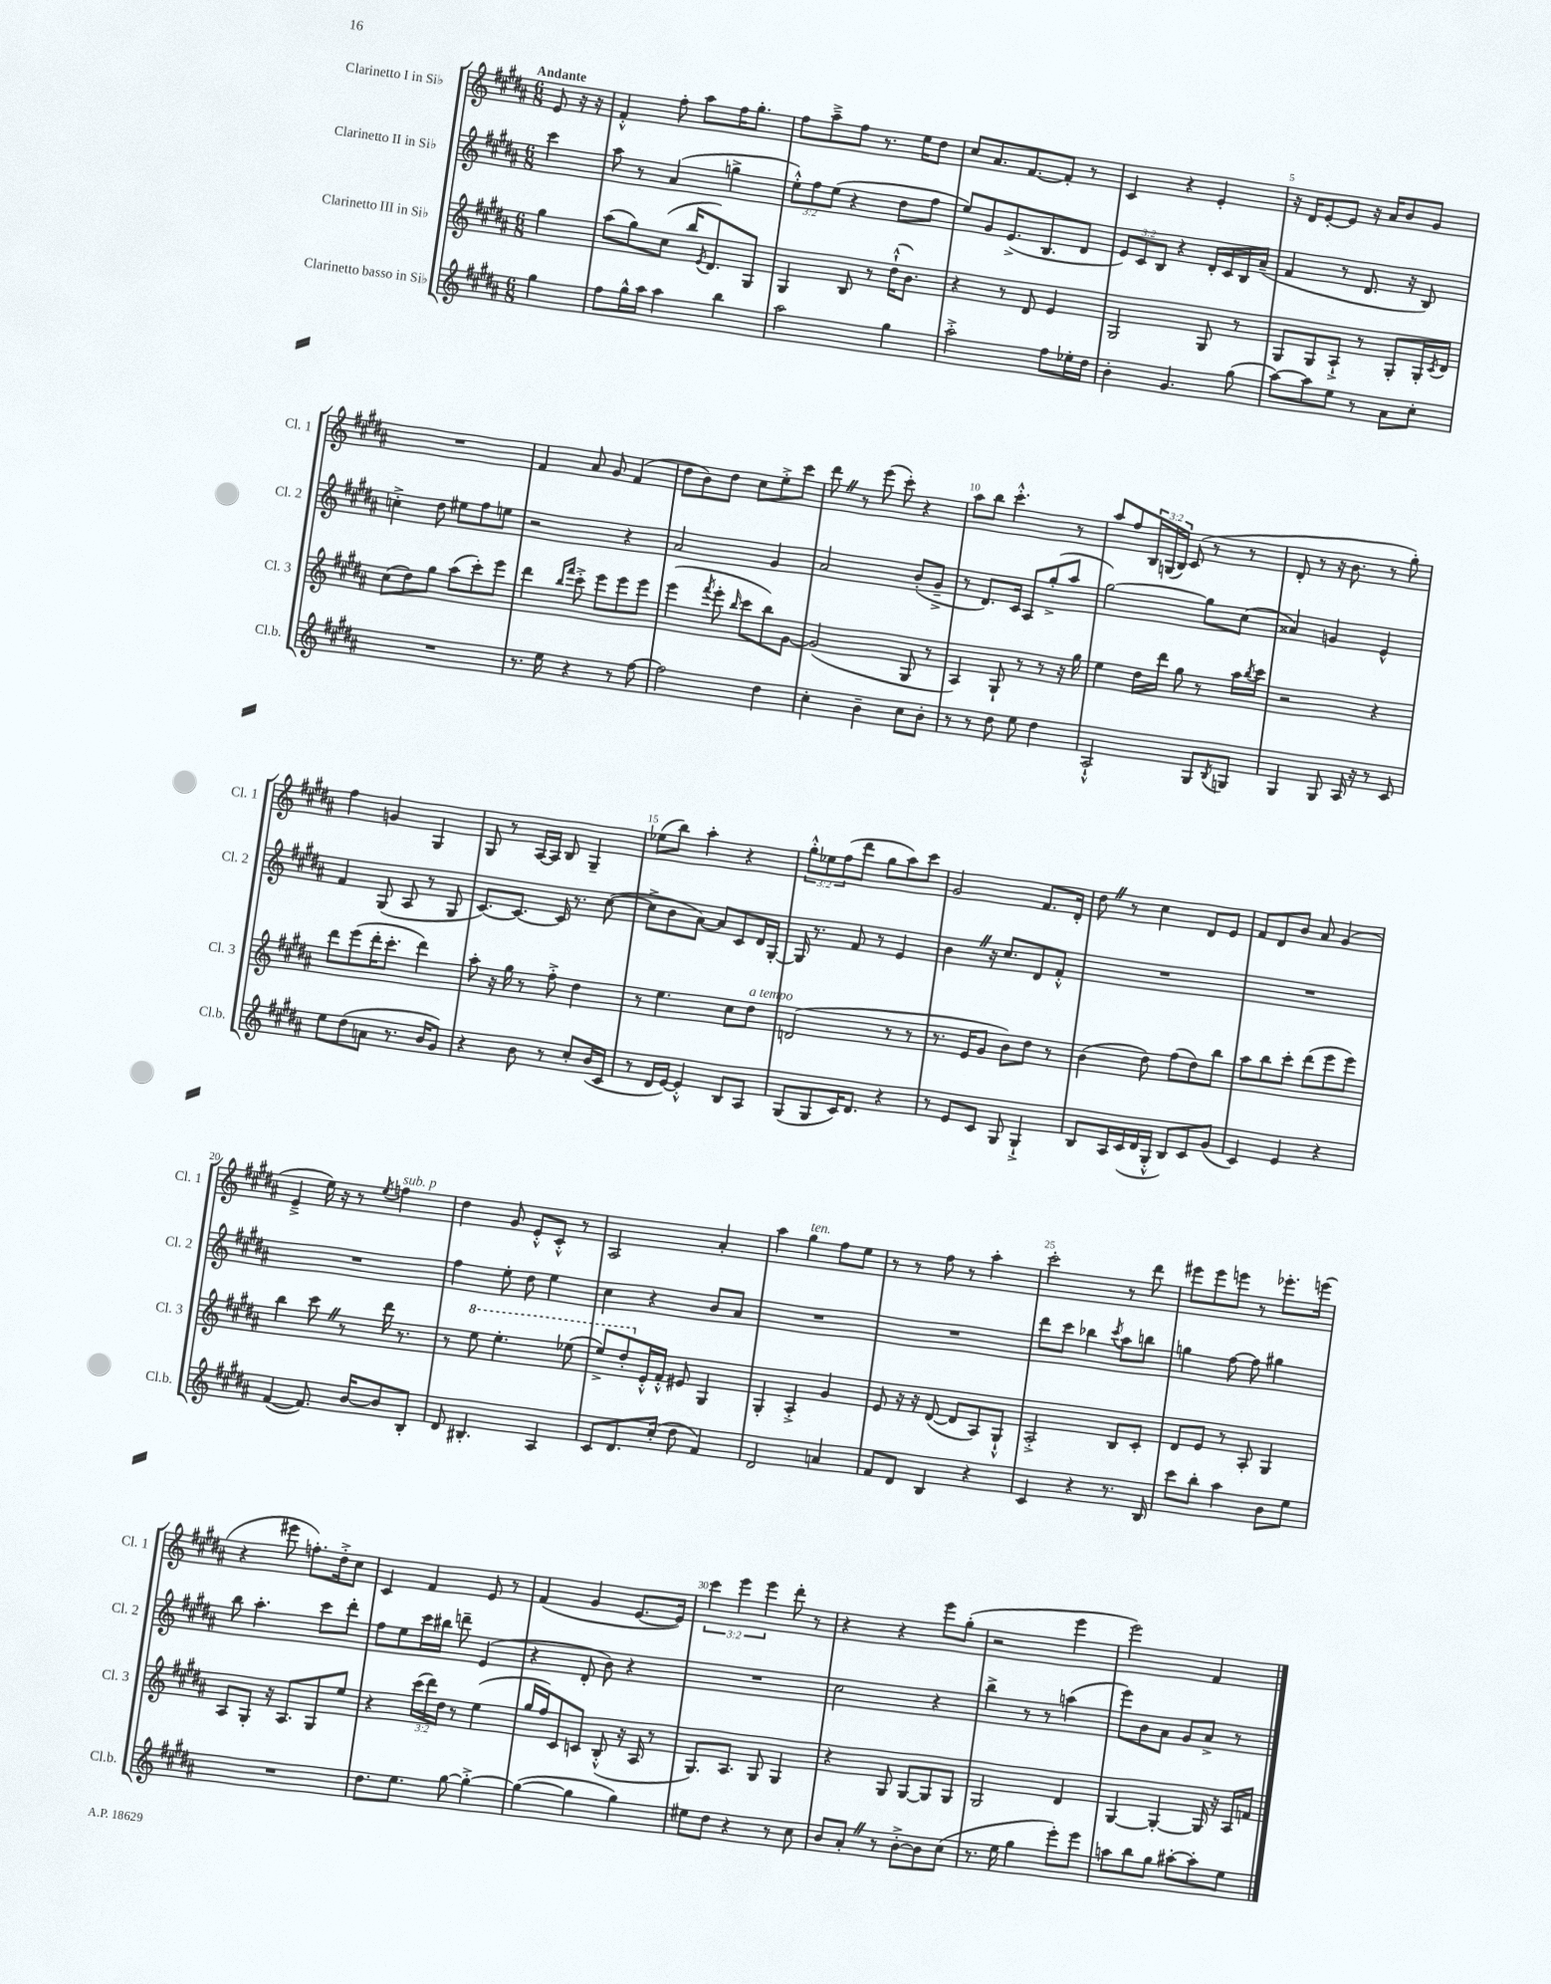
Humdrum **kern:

**kern	**kern	**kern	**kern
*part4	*part3	*part2	*part1
*staff4	*staff3	*staff2	*staff1
*I"Clarinetto basso in Si♭	*I"Clarinetto III in Si♭	*I"Clarinetto II in Si♭	*I"Clarinetto I in Si♭
*I'Cl.b.	*I'Cl. 3	*I'Cl. 2	*I'Cl. 1
*clefG2	*clefG2	*clefG2	*clefG2
*k[f#c#g#d#a#]	*k[f#c#g#d#a#]	*k[f#c#g#d#a#]	*k[f#c#g#d#a#]
*M6/8	*M6/8	*M6/8	*M6/8
=	=	=	=
!	!	!	!LO:TX:a:B:t=Andante
4gg#\	4gg#\	4ccc#\	8e/
.	.	.	16r
.	.	.	16r
=1	=1	=1	=1
8ff#\L	(8aa#\L	8aa#\	4f#'^^/
16gg#^^\L	8gg#\)	8r	.
16aa#\JJ	.	.	.
4aa#\	(8cc#\J	(4a#/	8ff#'\
.	16bb/KL	.	8aa#\L
.	8qe/	.	.
.	8.d#/)	.	.
4bb\	.	4ggn^\	16ff#\K
.	.	.	8.gg#'\J
.	8G#/J	.	.
=2	=2	=2	=2
2aa#\	4G#/	12ee'^^\L)	8ff#\L
.	.	12ff#\	.
.	.	.	8aa#~^\
.	.	(12ee\J	.
.	8B/	4r	8ff#\J
.	8r	.	8.r
4gg#\	(16dd#`^^\KL	8dd#\L	.
.	8.b\J)	.	16ee\KL
.	.	8ff#\J	8dd#\J
=3	=3	=3	=3
2aa#'^\	4r	8ee/L)	8cc#/L
.	.	8g#/	8.a#/
.	8r	(8.e^/	.
.	.	.	[8.f#/
.	8d#/	.	.
.	.	8.B/	.
8ff#\L	4e/	.	8f#'/J]
16ee-X'\L	.	8d#/J	8r
16dd#\JJ	.	.	.
=4	=4	=4	=4
4b'\	2G#/	12e/L)	4c#/
.	.	12c#/	.
.	.	12B/J	.
4.g#/	.	4r	4r
.	8G#/	16d#'/LL	4e'/
.	.	16c#/	.
(8gg#\	8r	16B/	.
.	.	(16a#~/JJ	.
=5	=5	=5	=5
[8aa#\L)	8G#/L	4f#/	16r
.	.	.	16d#/KL
8aa#\]	8G#/	.	[8e'/
8ee\J	8A#`^/J	8r	8e/J]
8r	8r	8.d#/	16r
.	.	.	16a#/KL
8a#\L	8G#'/L	.	8b/
.	.	16r	.
8cc#'\J	16G#'/L	8B/)	8g#/J
.	8qc#/	.	.
.	16d#/JJ	.	.
!!LO:LB:g=z
=6	=6	=6	=6
2.r	(8cc#\L	4ccn'^\	2.r
.	8dd#\)	.	.
.	8gg#\J	8dd#\	.
.	(8aa#\L	8ee#X\L	.
.	8ccc#'\)	8ff#\	.
.	8eee\J	8een\J	.
=7	=7	=7	=7
8.r	4ddd#\	2r	4f#/
16ee\	.	.	.
.	16qqbb/LL	.	.
.	16qqfff#/JJ	.	.
4r	8ccc#'^\	.	8a#/
.	8eee\L	.	8g#/
8r	8eee\	4r	(4f#/
[8ff#\	8eee\J	.	.
=8	=8	=8	=8
2ff#\]	(4eee\	2a#/	8dd#\L
.	.	.	8b\)
.	8qfff#/	.	.
.	8eee'\	.	8dd#\J
.	16qqbb/	.	.
.	8ccc#\L	.	8cc#\L
4dd#\	8bb\)	4g#/	8ee'^\
.	[8g#\J	.	8ccc#\J
=9	=9	=9	=9
4cc#'\	(2g#/]	2a#/	8ddd#Z\
.	.	.	8r
4b~\	.	.	(8eee\
.	.	.	8ccc#'\)
8cc#\L	8G#/	(8b'/L	4r
8b'\J	8r	8g#~^/J	.
=10	=10	=10	=10
8r	4A#/)	8r	8aa#\L
8r	.	8.d#/L)	8bb\J
8dd#\	8G#`/	.	4.ccc#'^^\
.	.	16c#/Jk	.
8ee\	8r	8A#/L	.
4dd#\	8r	(8gg#'^/	.
.	16r	8aa#/J	8r
.	16gg#\	.	.
=11	=11	=11	=11
2A#`^^/	4ee\	[2gg#\)	8aa#/L
.	.	.	8ff#/
.	16dd#\LL	.	24B/L
.	.	.	(24Gn/
.	16ddd#\JJ	.	.
.	.	.	24B/JJ)
.	8gg#\	.	(8c#/
8G#/L	8r	8gg#\L]	8r
8qB/	.	.	.
8Gn/J	16aa#\LL	(8cc#\J	8r
.	8qbb/	.	.
.	16ccc#\JJ	.	.
=12	=12	=12	=12
4G#/	2r	4a##X/)	8d#'/
.	.	.	8r
8G#/	.	4gn/	16r
.	.	.	8.b\
16A#/	.	.	.
16r	.	.	.
8r	4r	4e^^/	8r
8c#/	.	.	8gg#'\)
!!LO:LB:g=z
=13	=13	=13	=13
8ee\L	8ddd#\L	4f#/	4ff#\
(8dd#\	(8eee\	.	.
8an\J	16ddd#'\K	(8G#/	4gn/
.	8.ccc#'\J	.	.
8.r	.	8A#/	.
.	4ddd#\)	8r	4G#/
16b/KL	.	.	.
8g#/J)	.	8G#/	.
=14	=14	=14	=14
4r	8aa#'\	[8.c#/L)	8G#/
.	16r	.	8r
.	16gg#\	8.c#/J_	.
8b\	8r	.	[16A#/LL
.	.	.	16A#/JJ]
8r	8ff#'^\	16c#/]	8B/
.	.	8.r	.
8cc#'/L	4dd#\	.	4G#~/
(16b/L	.	([8cc#\	.
16c#/JJ	.	.	.
=15	=15	=15	=15
8r	8r	8cc#^\L]	(8ee-X\L
16d#/LL	4.ee\	8b\	8bb\J)
[16e/JJ)	.	.	.
4e'^^/]	.	[8a#\J)	4aa#'\
.	.	8a#/L]	.
8B/L	8cc#\L	8c#/	4r
!	!LO:TX:a:i:t=a tempo	!	!
8A#/J	8dd#\J	16d#/L	.
.	.	[16G#'/JJ	.
=16	=16	=16	=16
(8G#/L	(2dn/	16G#/]	12gg#'^^\L
.	.	8.r	.
.	.	.	12ee-X\
8G#/	.	.	.
.	.	.	(12ff#\
16c#/K)	.	8f#/	8ddd#\J
8.d#/J	.	.	.
.	.	8r	8gg#\L
4r	8r	4e/	8aa#\)
.	8r	.	8ccc#\J
=17	=17	=17	=17
8r	8.r	4bZ\	2g#/
8e/L	.	.	.
.	16e/KL	.	.
8c#/J	8g#/J	16r	.
.	.	8.cc#/L	.
8G#/	8b\L)	.	.
4G#`^/	8dd#\J	8d#/	8.f#/L
.	8r	8f#'^^/J	.
.	.	.	16d#'/Jk
=18	=18	=18	=18
8B/L	(4b\	2.r	8dd#Z\
16A#/L	.	.	8r
(16c#/	.	.	.
16d#/	8dd#\)	.	4cc#\
16G#'^^/JJ	.	.	.
8B/L)	(8ff#\L	.	.
8c#/	8dd#\)	.	8d#/L
(8g#/J	8bb\J	.	8e/J
=19	=19	=19	=19
4c#/)	8aa#\L	2.r	8f#/L
.	8bb\	.	8d#/
4e/	8ccc#'\J	.	8b/J
.	(8ddd#\L	.	8a#/
4r	8eee\	.	(4g#/
.	8eee\J)	.	.
!!LO:LB:g=z
=20	=20	=20	=20
([4f#/	4bb\	2.r	4e~^/
8.f#/])	8ccc#Z\	.	16ee\)
.	.	.	16r
.	8r	.	8r
[16b/KL	.	.	.
.	.	.	8qee/
!	!	!	!LO:TX:a:i:t=sub. p
8b/]	16ddd#\	.	4ffn\
.	8.r	.	.
8B'/J	.	.	.
=21	=21	=21	=21
8d#/	8r	4ff#\	4dd#\
*	*8va	*	*
4.B#X'/	8eee\	.	.
.	4.eee'\	8ee'\	8g#/
.	.	8dd#\	8e'^^/L
4A#/	.	4ee\	8c#'^^/J
.	(8eee-X\	.	8r
=22	=22	=22	=22
8c#/L	8eee^/L)	4cc#\	2A#/
8.d#/	8ddd#'/	.	.
*	*X8va	*	*
.	16e'^^/L	4r	.
(16cc#'/Jk	16f#'^^/JJ	.	.
8dd#\	8e#X/	.	.
4f#/)	4G#/	8b/L	4a#'/
.	.	8a#/J	.
=23	=23	=23	=23
2d#/	4G#'/	2.r	4aa#\
!	!	!	!LO:TX:a:i:t=ten.
.	4A#'^/	.	4gg#\
4an/	4g#/	.	8ff#\L
.	.	.	8ee\J
=24	=24	=24	=24
8f#/L	8e/	2.r	8r
8d#/J	16r	.	8r
.	16r	.	.
4B/	([8d#/	.	8ff#\
.	8d#/L]	.	8r
4r	8A#/)	.	4aa#'\
.	8G#`^^/J	.	.
=25	=25	=25	=25
4c#/	2A#'^/	8ddd#\L	2ccc#'\
.	.	8ccc#\J	.
4r	.	4bb-X\	.
.	.	8qccc#/	.
8.r	8B/L	8aa#\L	8r
.	8c#'/J	8bbn\J	8ddd#\
16B/	.	.	.
=26	=26	=26	=26
8ccc#\L	8d#/L	4ggn\	8eee#X\L
8bb'\J	8e/J	.	8eee#\
4aa#\	8r	[8ff#\	8eeen\J
.	8A#'/	8ff#\]	8r
8b\L	4G#/	4gg#X\	8.eee-X'\L
8ee\J	.	.	.
.	.	.	(16eeen\Jk
!!LO:LB:g=z
=27	=27	=27	=27
2.r	8A#/L	8bb\	4r
.	8G#'/J	4.aa#'\	.
.	16r	.	8eee#X\
.	8.A#/L	.	.
.	.	.	8.ffn'\L)
.	8G#/	8ccc#\L	.
.	.	.	16dd#'^\k
.	8ee/J	8ddd#'\J	8cc#\J
=28	=28	=28	=28
8.dd#\L	4r	8ff#\L	4c#/
.	.	8ee\	.
8.ee\J	.	.	.
.	(24ccc#\LL	16ccc#\L	4f#/
.	24ddd#\)	.	.
.	.	16bb#X\JJ	.
.	24dd#\JJ	.	.
[8gg#\	8r	8dddn~\	.
4gg#'^\_	(4ee\	(4e/	8e/
.	.	.	8r
=29	=29	=29	=29
(4gg#\_	16gg#/LL	4r	(4f#/
.	16ff#/J)	.	.
.	8c#/	.	.
4gg#\]	8cn/J	8d#'/	4g#/
.	(8B'^^/	8b\)	.
4gg#\)	16r	4r	[8.e/L
.	16A#/	.	.
.	8r	.	.
.	.	.	16e/Jk])
=30	=30	=30	=30
8ee#X\L	8.G#/L)	2.r	6ccc#\
8dd#\J	.	.	.
.	.	.	6eee\
.	8.A#/J	.	.
4r	.	.	.
.	.	.	6eee\
.	8G#/	.	.
8r	4G#/	.	8ddd#'\
8cc#\	.	.	8r
=31	=31	=31	=31
8b/L	4r	2cc#\	4r
8a#'Z/J	.	.	.
8r	8G#/	.	4r
[8b'^\L	[8G#/L	.	.
8b\]	8G#/]	4r	8eee\L
(8cc#\J	8G#/J	.	(8gg#'\J
=32	=32	=32	=32
8.r	2G#/	4bb^\	2r
16ee\	.	.	.
4gg#\	.	8r	.
.	.	8r	.
8eee'\L)	4d#/	(4aan\	4eee\
8eee\J	.	.	.
=33	=33	=33	=33
8aan\L	[4G#/	8eee\L)	2eee\)
8bb\	.	8b\	.
8gg#\J	4G#'/_	8a#\J	.
[8aa#X'\L	.	8g#/L	.
8aa#'\]	16G#/]	8a#^/J	4f#/
.	16r	.	.
8ee\J	16A#/LL	8r	.
.	16fn/JJ	.	.
==	==	==	==
*-	*-	*-	*-
